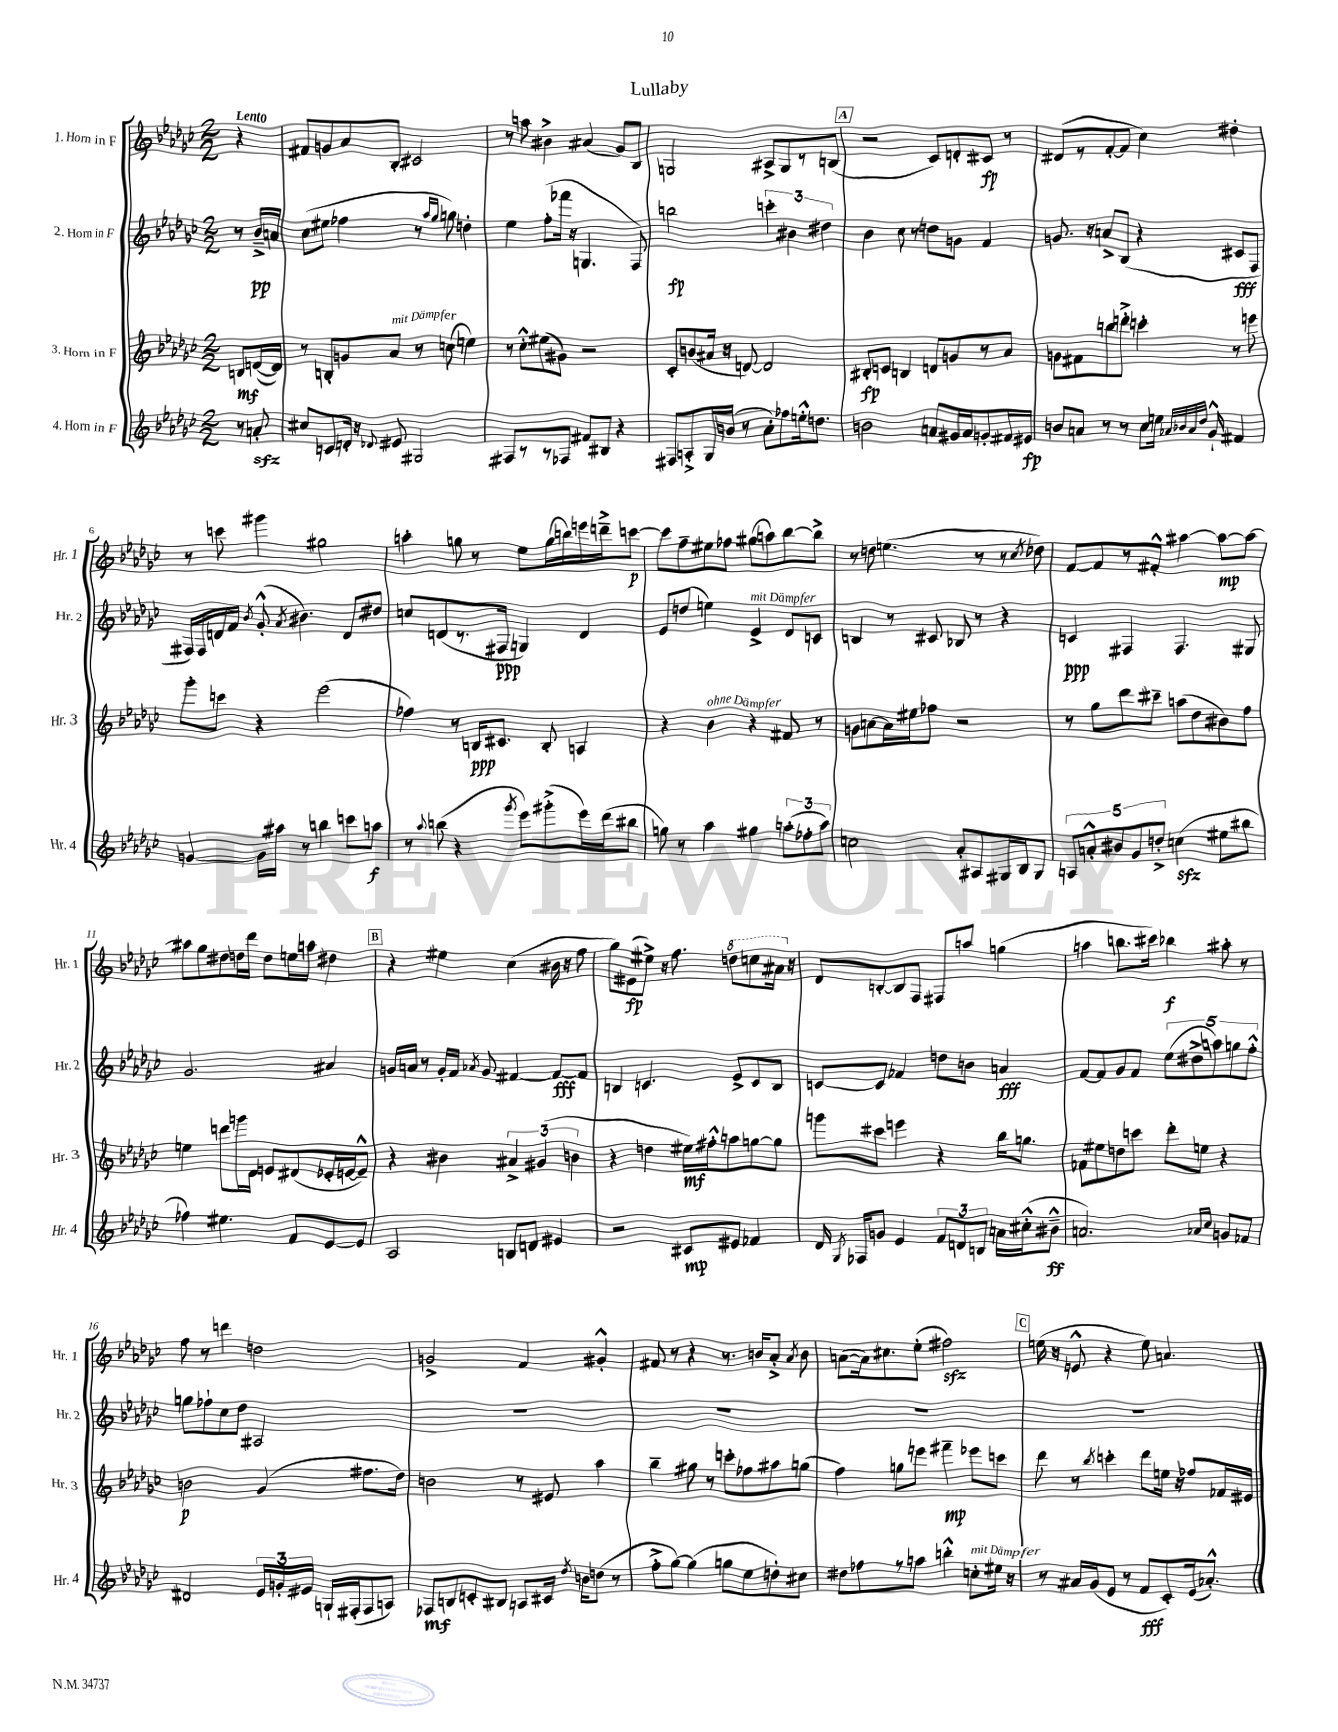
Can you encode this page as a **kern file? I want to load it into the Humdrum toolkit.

**kern	**kern	**kern	**kern
*staff4	*staff3	*staff2	*staff1
*clefG2	*clefG2	*clefG2	*clefG2
*k[b-e-a-d-g-c-]	*k[b-e-a-d-g-c-]	*k[b-e-a-d-g-c-]	*k[b-e-a-d-g-c-]
*M2/2	*M2/2	*M2/2	*M2/2
8r	8B	8r	4r
8a'	([16d	16b-~^	.
.	16d])	16a	.
=	=	=	=
8cc#	8r	(8cc-	8f#
8c	8B'	8ee#	8g
16d'	8g	4ff-	8a-
16r	.	.	.
8qqd-	.	.	.
8e#	8a-	.	8B-'
2G#	8r	8r	2c#
.	.	16qqaa-	.
.	.	16qqgg-	.
.	(8cc	8gg)	.
.	4ee)	4dd'	.
=	=	=	=
8F#	8r	4ee-	8r
8r	8cc-'^^	.	8aa
8r	(8ee#	(8ff'	4b#^
8F-	8g#)	16fff-	.
.	.	16r	.
8f#	2r	4.G	(4a#
8B#	.	.	.
4r	.	.	8g-)
.	.	8F)	8B-
=	=	=	=
8F#	8c-'	2bb	2G
8A'^	(8b	.	.
16G-	16a#	.	.
(16b	16r	.	.
8r	[8d)	.	.
8a-')	2d]	6ccc'	8A#^
8ff-	.	.	8G
.	.	6b#	.
16ee'^^	.	.	8r
8.dd	.	.	.
.	.	6dd#	.
.	.	.	(8B
=	=	=	=
2b	8B#'	4b-	2r
.	8c	.	.
.	4B	8cc-	.
.	.	8r	.
8a	8d	8dd	8c-)
16g#	8g	8g	8d'
16a	.	.	.
8g'	8r	4f	8c#
16f#	8a-	.	8r
16e#	.	.	.
=	=	=	=
8b	8g	8.g	(8d#
8a	8f#	.	8r
.	.	16r	.
8r	8bb	8a^	[8f'
8r	8ddd'^	(8B-	8f]
8cc-	4ccc'	4r	4cc-)
16ee	.	.	.
32qqa-	.	.	.
32qqb-	.	.	.
32qqa-	.	.	.
32qqdd-	.	.	.
16g-`^^	.	.	.
4f#	8r	8c#	4dd#'
.	8eee	8F	.
=	=	=	=
[4g	8ggg-'	16F#)	8r
.	.	16F#	.
.	8ccc	16d	8ccc
.	.	16f	.
.	.	8qb-	.
16g]	4r	(8g-'^^	4ggg#
16aa#	.	.	.
.	.	8qa-	.
8r	.	4.b#)	.
4bb	(2eee-	.	2gg#
8ccc	.	8d	.
8aa	.	8dd#	.
=	=	=	=
8r	4ff-)	8cc	4aa'
8qqaa-	.	.	.
(8bb	.	(8d	.
4r	8r	8.r	8gg
.	16B	.	8r
.	8.c#	16F#	.
8qggg-	.	.	.
8eee-)	.	4G)	8ee-
(8ggg#'^	8B'	.	(16gg
.	.	.	16bb)
16eee-)	4A	4d	16eee
(16ddd-	.	.	16ddd~^
8bb#	.	.	[8ccc
=	=	=	=
8gg)	4r	8e-	8ccc]
8r	.	(8dd	8ff~
4aa-	4b-	4ee)	8ee#
.	.	.	8ff-
4gg#	4r	4e-^	(8gg#
.	.	.	8aa)
(12aa'	8f#	8d-	[8bb-
12ff-'	.	.	.
.	8r	8c	8bb-^]
12aa)	.	.	.
=	=	=	=
2cc	8g	4B	8r
.	[8a	.	8dd
.	16a]	8r	(4.ee
.	16ee#	.	.
.	8ff-	8c#	.
8a-'	2r	8B-	.
8A#	.	8r	8r
16G#	.	4r	8r
16B-	.	.	.
.	.	.	8qcc-
8G#	.	.	8dd-)
=	=	=	=
10A	8r	4c	[8f
10a'^^	.	.	.
.	8gg-	.	8f]
10b#	.	.	.
.	8ddd-	4F#	8r
10g-	.	.	.
.	8ccc#~	.	8f#'^^
10dd'^	.	.	.
(4cc	(8aa	4.F#	[4aa#
.	8dd-	.	.
8ee#	8b#)	.	8aa#_
8bb#	8ff	8G#	8aa#_
=	=	=	=
4ff-)	4ee	2.g-	8aa#]
.	.	.	8gg-
4.ee#	8ddd	.	8dd#
.	16ggg	.	16dd
.	16d-	.	16ddd-
.	8e	.	8dd
8f	(8d#	.	16ee
.	.	.	16aa
[8e-	16e-'	4a#	4dd#
.	[16e	.	.
8e-]	8e~^^])	.	.
=	=	=	=
2A-	4r	16g	4r
.	.	16a	.
.	.	8r	.
.	4b#	16g'	4ee#
.	.	16f	.
.	.	8qa-	.
.	.	8g	.
8B	6a#^	[4f#	(4cc-
8d	.	.	.
.	(6g#	.	.
4e#	.	8f#_	16b#
.	.	.	16r
.	6b	.	.
.	.	8f#]	8ff
=	=	=	=
2r	4r	4B	8gg-)
.	.	.	(8e#
.	4dd	4.c	8ee#^)
.	.	.	16r
.	.	.	8.ff
8c#	16ee#)	.	.
.	16ff#'^^	.	.
8e#	8aa	8e-^	8ddd
4f-	[8gg	8c	8ccc
.	8gg]	8B	16aa#
.	.	.	16r
=	=	=	=
16d-	8ggg	[8c	8d-
8qG-	.	.	.
16F-	.	.	.
8g	8ccc#	8c]	[8B'
4e-	4eee	4f-	8B]
.	.	.	8F
12f	4r	8dd	8F#
12d	.	.	.
.	.	8b	8aa
12B	.	.	.
16a	16bb-	4a	(4gg
(16cc#'^^	8.gg	.	.
8b#~^^	.	.	.
=	=	=	=
2.a)	8f-	[8f	4aa
.	8ee#	8f]	.
.	8dd	8g-	8.bb
.	8ccc	8f	.
.	.	.	16ccc#)
.	8ddd-'	(10ee-	4bb-
.	.	10dd#^	.
.	8ee	.	.
.	.	10aa)	.
16qqa-	.	.	.
16qqcc-	.	.	.
8g	4r	.	8aa#'
.	.	10gg	.
8f-	.	.	8r
.	.	10ff'^^	.
=	=	=	=
2d#	2b	8gg	8ff
.	.	8ff-`	8r
.	.	8cc-	4ddd
.	.	8dd-	.
24e-	(4g-	2A#	2dd
24g'	.	.	.
24e#	.	.	.
16G`	.	.	.
(16F#'	.	.	.
8F#	8.ff#	.	.
8A)	.	.	.
.	16dd-)	.	.
=	=	=	=
8F-	2b	1r	2g^
8B	.	.	.
8c'	.	.	.
8B#	.	.	.
8A	8r	.	4f
16c#	8e#	.	.
8qdd-	.	.	.
16b	.	.	.
(8dd	4aa-	.	4g#'^^
8r	.	.	.
=	=	=	=
8ff'^	4bb-~	1r	8f#
[8gg-)	.	.	8r
(4gg-]	8gg#	.	4r
.	8r	.	.
8gg	8ccc'	.	8.r
8ee-	8ff-	.	.
.	.	.	16b
8dd')	8aa#	.	8a-'^
.	.	.	8qa-
8cc#	(8gg	.	8b
=	=	=	=
8dd#	4ff)	1r	([8a
8ff-	.	.	16a])
.	.	.	8.cc#
8r	8gg	.	.
8aa	8eee	.	(8ee-'
4bb'^^	4fff#~	.	2ff#)
8cc'	8eee-	.	.
16ee#	8ccc	.	.
16r	.	.	.
=	=	=	=
8r	8ddd-	1r	(16ee
.	.	.	16r
16a#	8r	.	8e^^
(16g-	.	.	.
.	8qbb-	.	.
8e-	4ccc'	.	4r
8r	.	.	.
8f	8ddd-	.	8ee)
8c-')	16ee	.	4.a
.	16r	.	.
(16e-	8ff-	.	.
8.a-'^^)	.	.	.
.	16f-	.	.
.	16e#	.	.
==	==	==	==
*-	*-	*-	*-
